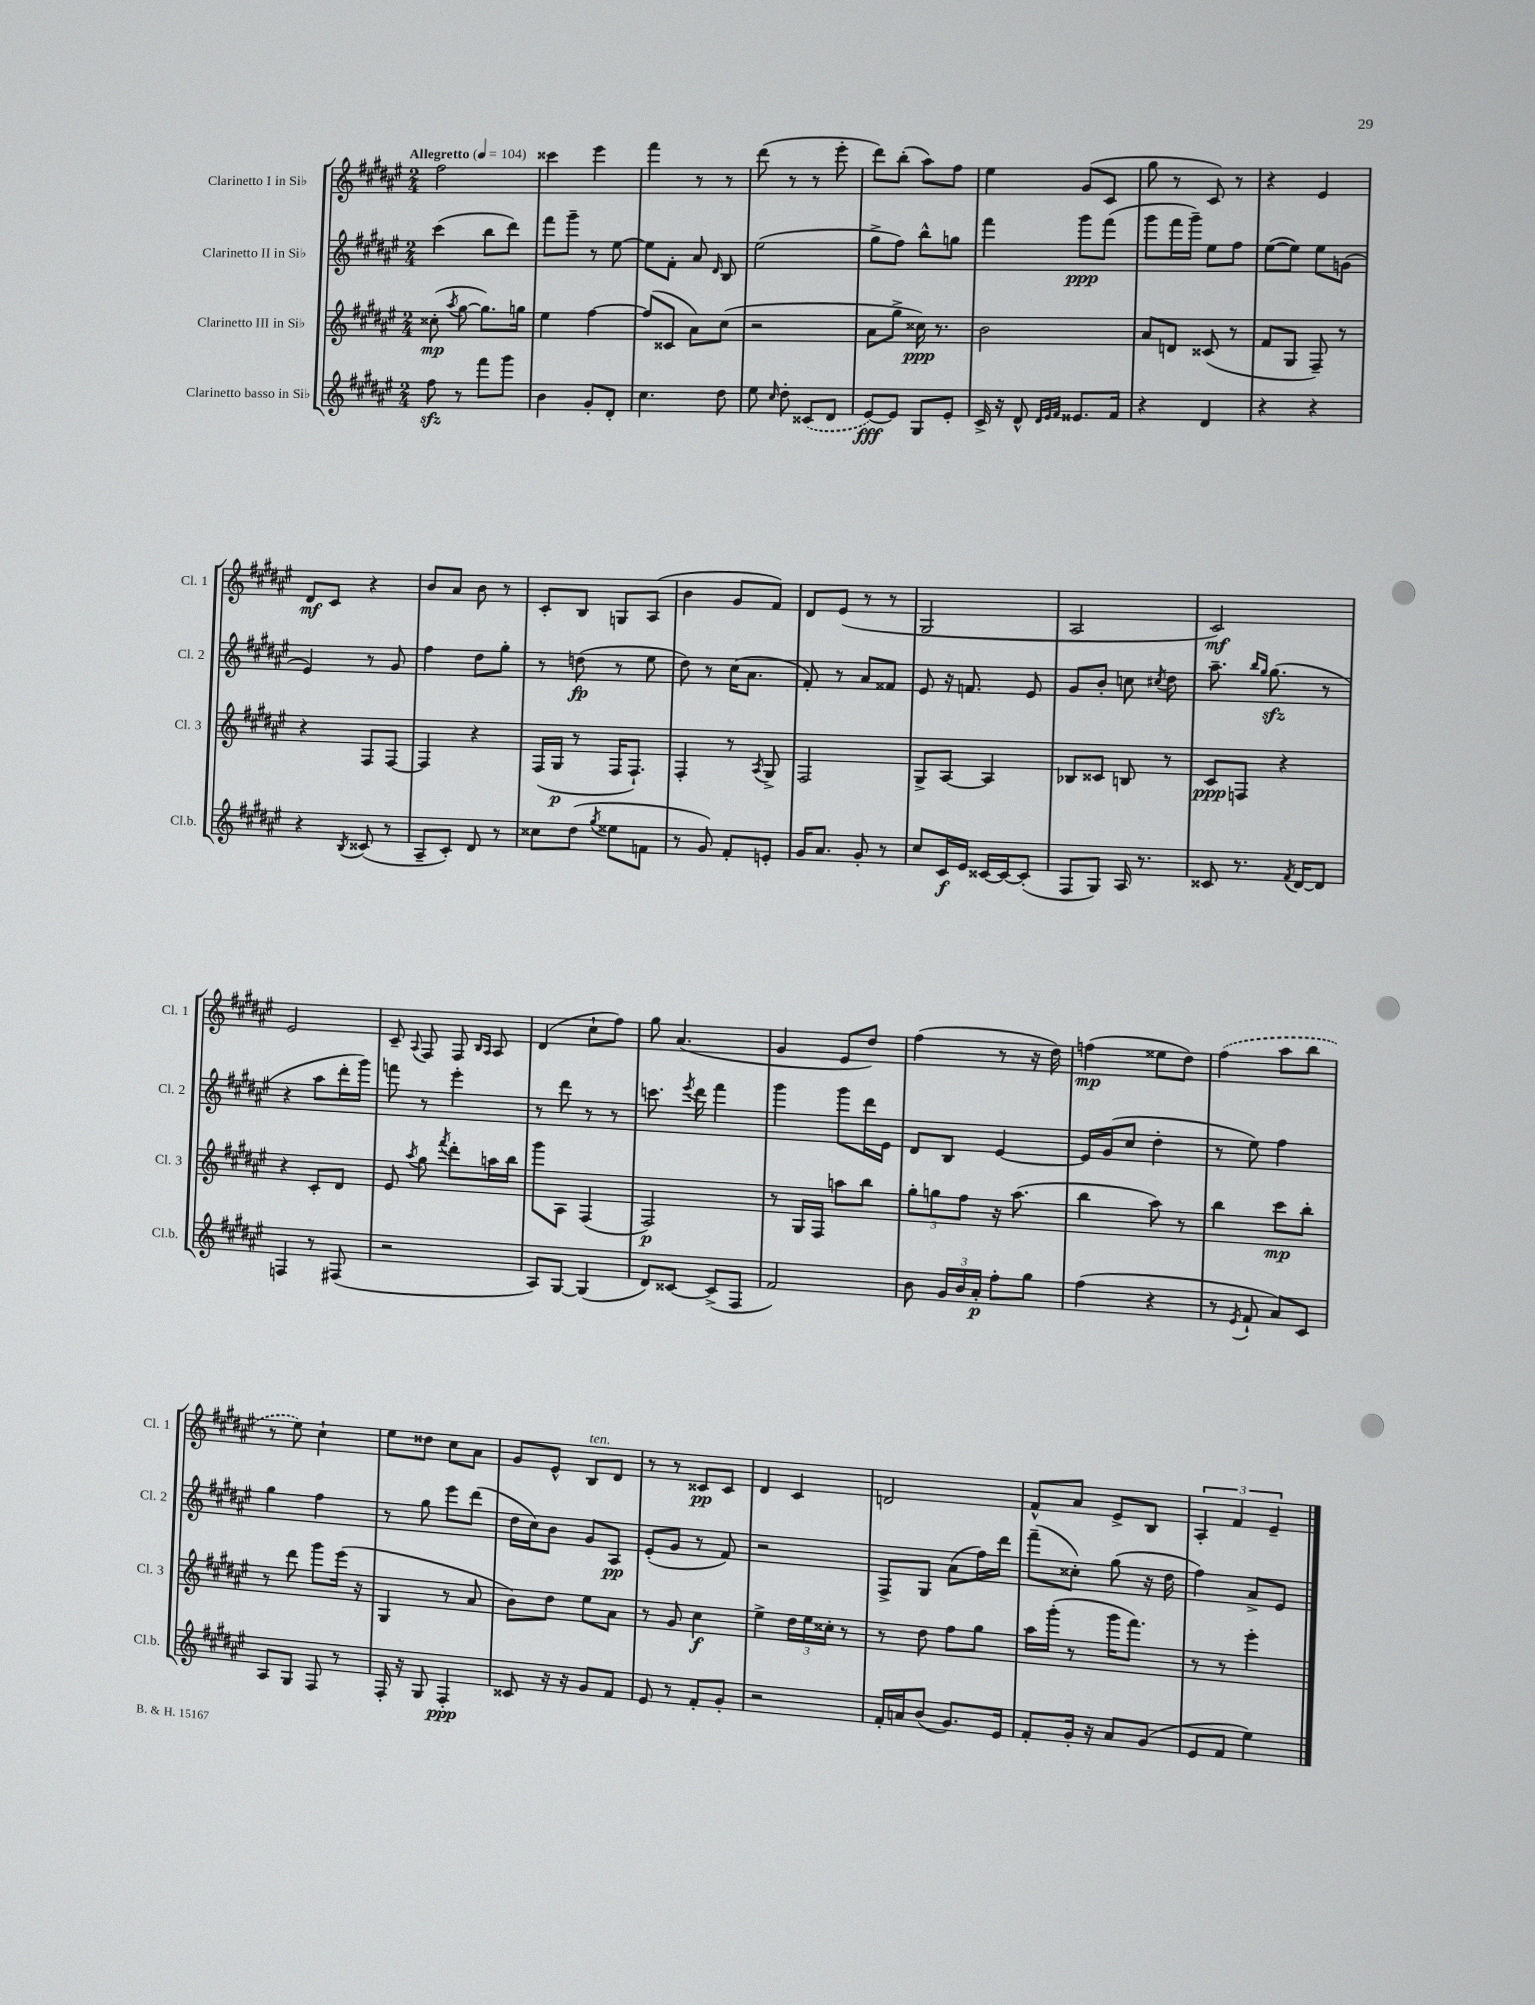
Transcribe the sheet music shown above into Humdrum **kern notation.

**kern	**dynam	**kern	**dynam	**kern	**dynam	**kern	**dynam
*part4	*part4	*part3	*part3	*part2	*part2	*part1	*part1
*staff4	*staff4	*staff3	*staff3	*staff2	*staff2	*staff1	*staff1
*I"Clarinetto basso in Si♭	*	*I"Clarinetto III in Si♭	*	*I"Clarinetto II in Si♭	*	*I"Clarinetto I in Si♭	*
*I'Cl.b.	*	*I'Cl. 3	*	*I'Cl. 2	*	*I'Cl. 1	*
*clefG2	*	*clefG2	*	*clefG2	*	*clefG2	*
*k[f#c#g#d#a#e#]	*	*k[f#c#g#d#a#e#]	*	*k[f#c#g#d#a#e#]	*	*k[f#c#g#d#a#e#]	*
*M2/4	*	*M2/4	*	*M2/4	*	*M2/4	*
*MM104	*	*MM104	*	*MM104	*	*MM104	*
=1	=1	=1	=1	=1	=1	=1	=1
!	!	!	!	!	!	!LO:TX:a:B:t=Allegretto	!
8ff#zz\	.	(8cc##X'\	mp	(4ccc#\	.	2ff#\	.
.	.	8qaa#/	.	.	.	.	.
8r	.	[8gg#\	.	.	.	.	.
8fff#\L	.	8.gg#\L])	.	8bb\L	.	.	.
8ggg#\J	.	.	.	8ddd#\J)	.	.	.
.	.	16ggn\Jk	.	.	.	.	.
=2	=2	=2	=2	=2	=2	=2	=2
4b\	.	4ee#\	.	8fff#\L	.	4ccc##X\	.
.	.	.	.	8ggg#~\J	.	.	.
8g#'/L	.	[4ff#\	.	8r	.	4eee#\	.
8d#'/J	.	.	.	[8ee#\	.	.	.
=3	=3	=3	=3	=3	=3	=3	=3
4.cc#\	.	(8ff#/L]	.	8ee#\L]	.	4fff#\	.
.	.	8c##X/J	.	8f#'\J	.	.	.
.	.	8a#\L)	.	8a#/	.	8r	.
.	.	.	.	16qqd#/	.	.	.
8dd#\	.	(8cc#\J	.	8B/	.	8r	.
=4	=4	=4	=4	=4	=4	=4	=4
8ee#\	.	2r	.	(2ee#\	.	(8ddd#\	.
16qqcc#/	.	.	.	.	.	.	.
8dd#'\	.	.	.	.	.	8r	.
(8c##X/L	.	.	.	.	.	8r	.
8d#/J	.	.	.	.	.	8eee#'\	.
=5	=5	=5	=5	=5	=5	=5	=5
[8e#/L)	fff	8a#\L	.	8gg#^\L	.	8ddd#\L)	.
8e#/J]	.	8gg#^\J	.	8ff#\J)	.	(8bb'\J	.
8G#/L	.	16cc##X\)	ppp	8bb^^\L	.	8aa#\L)	.
.	.	8.r	.	.	.	.	.
8e#'/J	.	.	.	8ggn\J	.	8ff#\J	.
=6	=6	=6	=6	=6	=6	=6	=6
16c#^/	.	2b\	.	4fff#\	.	4ee#\	.
16r	.	.	.	.	.	.	.
8d#^^/	.	.	.	.	.	.	.
32qqd#/LLL	.	.	.	.	.	.	.
32qqe#/	.	.	.	.	.	.	.
32qqf#/JJJ	.	.	.	.	.	.	.
8.e##X/L	.	.	.	8ggg#\L	ppp	(8g#/L	.
.	.	.	.	(8fff#\J	.	8c#/J	.
16f#/Jk	.	.	.	.	.	.	.
=7	=7	=7	=7	=7	=7	=7	=7
4r	.	8a#/L	.	8ggg#\L	.	8gg#\	.
.	.	8dn/J	.	16fff#\L	.	8r	.
.	.	.	.	16ggg#~\JJ)	.	.	.
4d#/	.	(8c##X/	.	8ee#\L	.	8c#/)	.
.	.	8r	.	8ff#\J	.	8r	.
=8	=8	=8	=8	=8	=8	=8	=8
4r	.	8f#/L	.	([8ee#\L	.	4r	.
.	.	8G#/J	.	8ee#\J])	.	.	.
4r	.	8F#~/)	.	8ee#\L	.	4e#/	.
.	.	8r	.	(8gn\J	.	.	.
!!LO:LB:g=z
=9	=9	=9	=9	=9	=9	=9	=9
4r	.	4r	.	4e#/)	.	8d#/L	mf
.	.	.	.	.	.	8c#/J	.
8qB/	.	.	.	.	.	.	.
(8c##X/	.	8F#/L	.	8r	.	4r	.
8r	.	[8F#/J	.	8g#/	.	.	.
=10	=10	=10	=10	=10	=10	=10	=10
8A#~/L	.	4F#/]	.	4ff#\	.	8b/L	.
8c#'/J)	.	.	.	.	.	8a#/J	.
8d#/	.	4r	.	8dd#\L	.	8b\	.
8r	.	.	.	8gg#'\J	.	8r	.
=11	=11	=11	=11	=11	=11	=11	=11
8cc##X\L	.	(16F#/LL	.	8r	.	8c#'/L	.
.	.	16G#/JJ	p	.	.	.	.
(8dd#\J	.	8r	.	(8ddn\	fp	8B/J	.
8qgg#/	.	.	.	.	.	.	.
8ee##X\L	.	16F#/KL	.	8r	.	8Gn/L	.
.	.	8.F#`/J)	.	.	.	.	.
8fn\J	.	.	.	8ee#\	.	(8A#/J	.
=12	=12	=12	=12	=12	=12	=12	=12
8r	.	4F#'/	.	8dd#\)	.	4b\	.
8g#/)	.	.	.	8r	.	.	.
8f#'/L	.	8r	.	(16cc#\KL	.	8g#/L	.
.	.	.	.	8.a#\J	.	.	.
.	.	8qA#/	.	.	.	.	.
8en'/J	.	8G#^/	.	.	.	8f#/J)	.
=13	=13	=13	=13	=13	=13	=13	=13
16g#/KL	.	2F#/	.	8f#'/)	.	8d#/L	.
8.a#/J	.	.	.	.	.	.	.
.	.	.	.	8r	.	(8e#/J	.
8g#'/	.	.	.	8a#/L	.	8r	.
8r	.	.	.	8f##X/J	.	8r	.
=14	=14	=14	=14	=14	=14	=14	=14
8cc#/L	.	8G#^/L	.	8e#/	.	2G#/	.
16c#/L	f	[8A#/J	.	16r	.	.	.
16e#/JJ	.	.	.	8.fn/	.	.	.
[16c##X/LL	.	4A#/]	.	.	.	.	.
16c##/J_	.	.	.	.	.	.	.
(8c##'/J]	.	.	.	8e#/	.	.	.
=15	=15	=15	=15	=15	=15	=15	=15
8F#/L	.	8B-X/L	.	8g#/L	.	2A#/	.
8G#/J)	.	8c##X/J	.	8b'/J	.	.	.
16A#/	.	8Bn/	.	8ccn\	.	.	.
8.r	.	.	.	.	.	.	.
.	.	.	.	8qcc#X/	.	.	.
.	.	8r	.	8dd#\	.	.	.
=16	=16	=16	=16	=16	=16	=16	=16
8c##X/	.	8c#/L	ppp	8.aa#~\	.	2c#/)	mf
8.r	.	8Fn/J	.	.	.	.	.
.	.	.	.	16qqbb/LL	.	.	.
.	.	.	.	16qqgg#/JJ	.	.	.
.	.	.	.	(8.gg#zz\	.	.	.
.	.	4r	.	.	.	.	.
8qf#/	.	.	.	.	.	.	.
[16d#/KL	.	.	.	.	.	.	.
8d#/J]	.	.	.	8r	.	.	.
!!LO:LB:g=z
=17	=17	=17	=17	=17	=17	=17	=17
4Fn/	.	4r	.	4r	.	2e#/	.
8r	.	8c#'/L	.	8aa#\L	.	.	.
(8F#X/	.	8d#/J	.	16ddd#'\L	.	.	.
.	.	.	.	16ggg#\JJ)	.	.	.
=18	=18	=18	=18	=18	=18	=18	=18
2r	.	8e#/	.	8fffn\	.	8c#~/	.
.	.	8qaa#/	.	.	.	8qqA#/	.
.	.	8gg#\	.	8r	.	8F#/	.
.	.	8qfff#/	.	.	.	.	.
.	.	8ddd#'\L	.	4eee#'\	.	8F#/	.
.	.	.	.	.	.	16qqB/LL	.
.	.	.	.	.	.	16qqA#/JJ	.
.	.	16aan\L	.	.	.	8A#/	.
.	.	16bb\JJ	.	.	.	.	.
=19	=19	=19	=19	=19	=19	=19	=19
8A#/L)	.	8ggg#\L	.	8r	.	(4d#/	.
[8G#/J	.	8A#\J	.	8ddd#\	.	.	.
(4G#/]	.	(4F#/	.	8r	.	8cc#`\L	.
.	.	.	.	8r	.	8ff#\J)	.
=20	=20	=20	=20	=20	=20	=20	=20
8d#/L)	.	2F#/)	p	8.cccn\	.	8gg#\	.
[8c##X/J	.	.	.	.	.	(4.a#/	.
.	.	.	.	8qeee#/	.	.	.
.	.	.	.	16ddd#\	.	.	.
(8c##^/L]	.	.	.	4fff#\	.	.	.
8F#/J	.	.	.	.	.	.	.
=21	=21	=21	=21	=21	=21	=21	=21
2f#/)	.	8r	.	4ggg#\	.	4g#/	.
.	.	16G#/LL	.	.	.	.	.
.	.	16F#/JJ	.	.	.	.	.
.	.	8aan\L	.	8ggg#\L	.	8e#/L	.
.	.	8bb\J	.	16ddd#\L	.	8dd#/J)	.
.	.	.	.	16e#\JJ	.	.	.
=22	=22	=22	=22	=22	=22	=22	=22
8b\	.	12gg#'\L	.	8d#/L	.	(4ff#\	.
.	.	12ggn\	.	.	.	.	.
24g#/LL	.	.	.	8B/J	.	.	.
24b/	.	12ff#\J	.	.	.	.	.
24a#'/JJ	p	.	.	.	.	.	.
8ff#'\L	.	16r	.	[4e#/	.	8r	.
.	.	(8.aa#\	.	.	.	.	.
8gg#\J	.	.	.	.	.	16r	.
.	.	.	.	.	.	16dd#\)	.
=23	=23	=23	=23	=23	=23	=23	=23
(4ff#\	.	4bb\	.	16e#/LL]	.	(4ffn\	mp
.	.	.	.	(16g#/J	.	.	.
.	.	.	.	8cc#/J	.	.	.
4r	.	8aa#\)	.	4dd#'\	.	8ee##X\L	.
.	.	8r	.	.	.	8dd#\J)	.
=24	=24	=24	=24	=24	=24	=24	=24
8r	.	4bb\	.	8r	.	(4ff#\	.
8qe#/	.	.	.	.	.	.	.
8f#`/	.	.	.	8ee#\)	.	.	.
8a#/L)	.	8ccc#\L	mp	4ff#\	.	8aa#\L	.
8c#/J	.	8bb'\J	.	.	.	8bb\J	.
!!LO:LB:g=z
=25	=25	=25	=25	=25	=25	=25	=25
8A#/L	.	8r	.	4gg#\	.	8r	.
8G#/J	.	8ddd#\	.	.	.	8ee#\)	.
8F#/	.	8ggg#\L	.	4ff#\	.	4cc#`\	.
8r	.	(16eee#\Jk	.	.	.	.	.
.	.	16r	.	.	.	.	.
=26	=26	=26	=26	=26	=26	=26	=26
16F#'/	.	4G#/	.	8r	.	8ee#\L	.
16r	.	.	.	.	.	.	.
8G#/	.	.	.	8gg#\	.	8dd##X\J	.
4F#'/	ppp	8r	.	8eee#\L	.	8cc#\L	.
.	.	8a#/	.	(8ddd#\J	.	8a#\J	.
=27	=27	=27	=27	=27	=27	=27	=27
8c##X/	.	8b\L)	.	16dd#\LL	.	8g#/L	.
.	.	.	.	16cc#\J)	.	.	.
16r	.	8dd#\J	.	8b\J	.	8e#^^/J	.
16r	.	.	.	.	.	.	.
!	!	!	!	!	!	!LO:TX:a:i:t=ten.	!
8g#/L	.	8ee#\L	.	8g#/L	.	8B/L	.
8f#/J	.	8a#\J	.	8A#/J	pp	8d#/J	.
=28	=28	=28	=28	=28	=28	=28	=28
8e#/	.	8r	.	(8e#'/L	.	8r	.
8r	.	8g#/	.	8g#/J	.	8r	.
8f#'/L	.	4cc#\	f	8r	.	8c##X/L	pp
8g#'/J	.	.	.	8f#/)	.	8c##/J	.
=29	=29	=29	=29	=29	=29	=29	=29
2r	.	4ee#^\	.	2r	.	4d#/	.
.	.	24dd#\LL	.	.	.	4c#/	.
.	.	24ee#\	.	.	.	.	.
.	.	24cc##X'\JJ	.	.	.	.	.
.	.	8r	.	.	.	.	.
=30	=30	=30	=30	=30	=30	=30	=30
16f#'/LL	.	8r	.	8F#^/L	.	2dn/	.
16an/J	.	.	.	.	.	.	.
(8b/J	.	8dd#\	.	8G#/J	.	.	.
8.g#/L)	.	8ff#\L	.	(8a#\L	.	.	.
.	.	8gg#\J	.	16ff#\L)	.	.	.
16e#/Jk	.	.	.	16ddd#\JJ	.	.	.
=31	=31	=31	=31	=31	=31	=31	=31
8f#'/L	.	16aa#\LL	.	(8fff#~\L	.	8f#^^/L	.
.	.	(16ggg#'\JJ	.	.	.	.	.
16g#'/Jk	.	8r	.	8cc##X'\J)	.	8a#/J	.
16r	.	.	.	.	.	.	.
8a#/L	.	16ggg#\KL	.	(8gg#\	.	8e#^/L	.
.	.	8.fff#\J)	.	.	.	.	.
(8g#/J	.	.	.	16r	.	8B/J	.
.	.	.	.	16dd#\	.	.	.
=32	=32	=32	=32	=32	=32	=32	=32
8e#/L	.	8r	.	4ff#\)	.	6A#'/	.
8f#/J	.	8r	.	.	.	.	.
.	.	.	.	.	.	6f#/	.
4ee#\)	.	4eee#'\	.	8a#^/L	.	.	.
.	.	.	.	.	.	6e#~/	.
.	.	.	.	8e#/J	.	.	.
==	==	==	==	==	==	==	==
*-	*-	*-	*-	*-	*-	*-	*-
